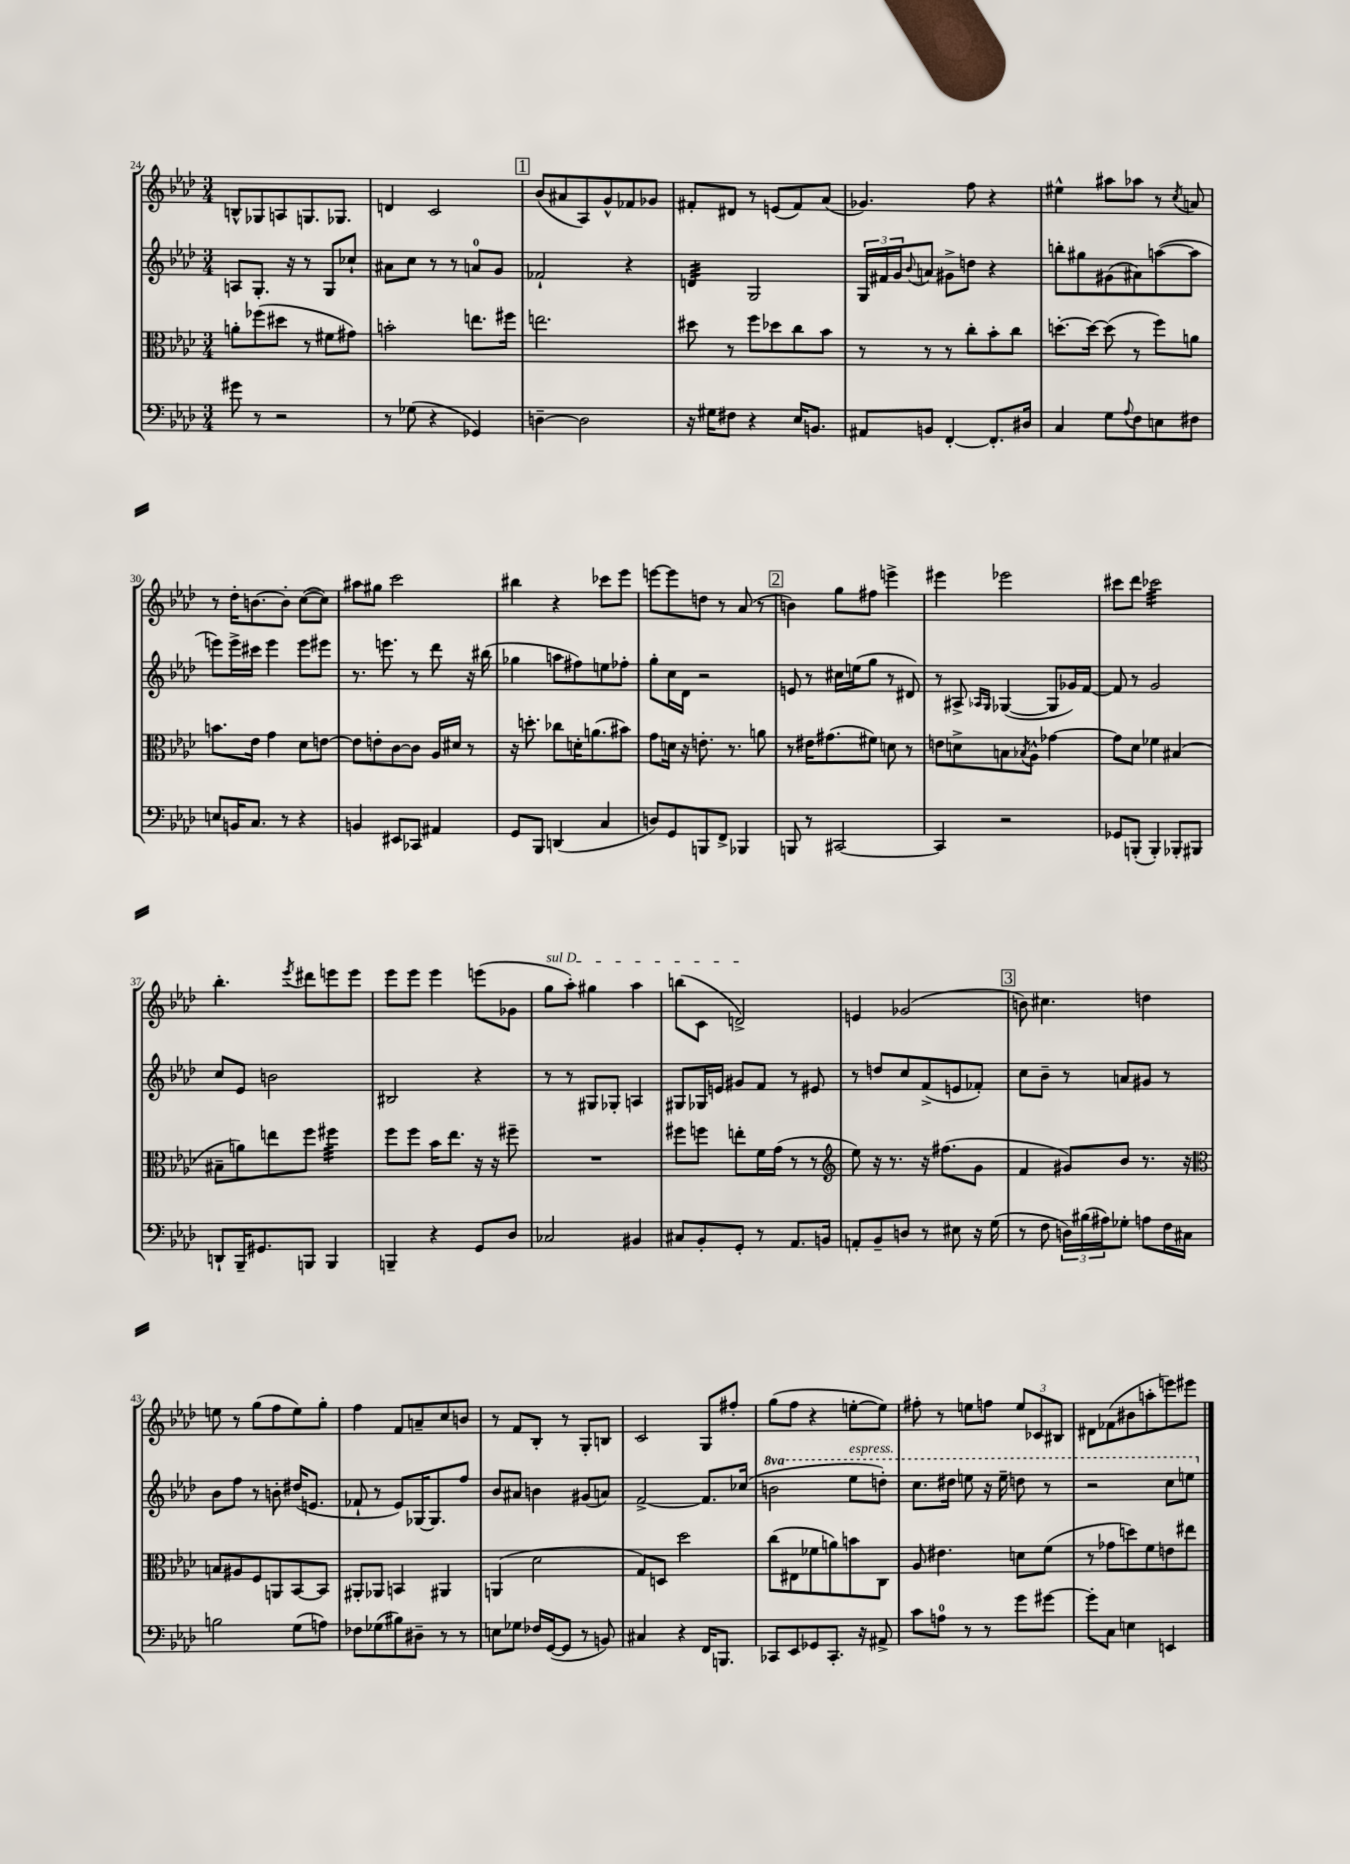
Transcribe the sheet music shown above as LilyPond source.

<<
\new StaffGroup <<
\new Staff = "s0" {
    \clef treble \key aes \major \numericTimeSignature \time 3/4
    b8-^ ges8 a8 g8. ges8. |
    d'4 c'2 |
    \mark \markup { \box "1" } bes'8( ais'8 aes8) g'8-^ fes'8 ges'8 |
    fis'8-. dis'8 r8 e'8( fis'8) aes'8( |
    ges'4.) f''8 r4 |
    eis''4-^ ais''8 aes''8 r8 \acciaccatura { c''8 } a'8 |
    r8 des''16-. b'8.~ b'8-. c''8~( c''8) |
    ais''8 gis''8 c'''2 |
    bis''4 r4 ces'''8 ees'''8 |
    e'''8~ e'''8 d''8 r8 aes'8( r8 |
    \mark \markup { \box "2" } b'4) g''8 fis''8 e'''4-> |
    eis'''4 ees'''2 |
    cis'''8 des'''8 ces'''2:32 |
    bes''4.-. \acciaccatura { ees'''8 } dis'''8 e'''8 e'''8 |
    ees'''8 ees'''8 ees'''4 e'''8( ges'8 |
    \once \override TextSpanner.bound-details.left.text = \markup { \italic "sul D" } g''8\startTextSpan aes''8-.) gis''4 aes''4 |
    b''8( c'8 d'2->\stopTextSpan) |
    e'4 ges'2( |
    \mark \markup { \box "3" } b'8) cis''4. d''4 |
    e''8 r8 g''8( f''8 e''8) g''8-. |
    f''4 f'8 a'8-- c''8 b'8 |
    r8 f'8 bes8-. r8 g8-. b8 |
    c'2 g8 fis''8-. |
    g''8( f''8 r4 e''8~-. e''8) |
    fis''8-. r8 e''8 f''8 \tuplet 3/2 { e''8 ces'8 bis8 } |
    dis'8 fes'8( bis'8 a''8-. e'''8) eis'''8 \bar "|." |
}
\new Staff = "s1" {
    \clef treble \key aes \major \numericTimeSignature \time 3/4 \set Staff.ottavationMarkups = #ottavation-simple-ordinals
    a8 g8.-. r16 r8 g8 ces''8-! |
    ais'8 c''8 r8 r8 a'8-0 g'8 |
    \mark \markup { \box "1" } fes'2-! r4 |
    d'4:32 g2 |
    \tuplet 3/2 { g16 fis'16 g'16 } \appoggiatura { bes'8 } a'8 gis'8-> d''8 r4 |
    b''8-. gis''8 gis'8( ais'8) a''8~( a''8 |
    e'''8) e'''16-> cis'''16 e'''4 e'''8 eis'''8 |
    r8. e'''8. r8 des'''8 r16 bis''16( |
    ges''4 a''8 fis''8) e''8 fes''8-. |
    g''8-. c''16 des'16 r2 |
    \mark \markup { \box "2" } e'8 r8 cis''16 e''16( g''8 r8 dis'8) |
    r8 ais8-> \grace { aes16 g16 } ges4~( ges8 ges'16) f'16~ |
    f'8 r8 g'2 |
    c''8 ees'8 b'2 |
    bis2 r4 |
    r8 r8 gis8 ges8-. a4 |
    gis8 ges16 e'16 gis'8 f'8 r8 eis'8 |
    r8 d''8 c''8 f'8->( e'8 fes'8-.) |
    \mark \markup { \box "3" } c''8 bes'8-- r8 a'8 gis'8 r8 |
    bes'8 f''8 r8 b'8-. dis''16( e'8. |
    fes'8-! r8 ees'8) ges16~ ges8. f''8 |
    bes'8 ais'8 b'4 gis'8( a'8) |
    f'2~-> f'8. ces''16( |
    \ottava #1 b''2 ees'''8^\markup { \italic "espress." } d'''8-.) |
    c'''8. dis'''16 e'''8 r16 e'''16-- d'''8 r8 |
    r2 c'''8 e'''8 \ottava #0 \bar "|." |
}
\new Staff = "s2" {
    \clef alto \key aes \major \numericTimeSignature \time 3/4
    a'8-. fes''8( dis''8 r8 fis'8 gis'8) |
    b'2-. e''8. fis''16 |
    \mark \markup { \box "1" } e''2. |
    dis''8 r8 f''8 des''8 c''8 bes'8 |
    r8 r8 r8 c''8-. bes'8-. c''8 |
    d''8.~-. d''16~ d''8( r8 f''8) a'8 |
    b'8. ees'16 g'4 des'8 e'8~ |
    e'8 e'8-. c'8~ c'8 aes16 dis'16 r8 |
    r16 d''8.-. ces''8 d'16-. a'8.( bis'8) |
    g'8 d'16 r16 e'8.-. r8. a'8 |
    \mark \markup { \box "2" } r8 eis'16 gis'8.( fis'8) d'8 r8 |
    e'8 d'8-> b8 \acciaccatura { bes8 } aes8-^ ges'4~ |
    ges'8 des'8 fes'4 bis4( |
    bis8-- a'8) e''8 f''8 fis''4:32 |
    f''8 f''8 bes'16 ees''8. r16 r16 fis''8-- |
    R2. |
    fis''8 f''8 e''8-. f'16 g'16( r8 r8 |
    \clef treble ees''8) r16 r8. r16 fis''8.( g'8 |
    \mark \markup { \box "3" } f'4 gis'8) bes'8 r8. r16 |
    \clef alto b8 ais8 f8 a,8 bes,8~ bes,8 |
    ais,8-. aes,8 b,4 ais,4 |
    a,4( des'2 |
    g8) d8 des''2 |
    c''8( eis8 fes'8 a'8) b'8 c8 |
    aes8 eis'4. d'8 f'8( |
    r8 ges'8 d''8) f'8 e'8 eis''8 \bar "|." |
}
\new Staff = "s3" {
    \clef bass \key aes \major \numericTimeSignature \time 3/4
    gis'8 r8 r2 |
    r8 ges8( r4 ges,4) |
    \mark \markup { \box "1" } d4~-- d2 |
    r16 gis16 fis8 r4 ees16 b,8. |
    ais,8 b,8 f,4~-. f,8.-. dis16 |
    c4 g8 \appoggiatura { aes8 } f8 e8 fis8 |
    e8 b,16 c8. r8 r4 |
    b,4 eis,8 ces,8 ais,4 |
    g,8 bes,,8 d,4( c4 |
    d8) g,8 b,,8 f,8-> bes,,4 |
    \mark \markup { \box "2" } b,,8 r8 cis,2~ |
    cis,4 r2 |
    ges,8 b,,8-.( b,,4-.) bes,,8-. bis,,8 |
    d,8-! bes,,16-- gis,8. b,,8 b,,4 |
    b,,4-- r4 g,8 des8 |
    ces2 bis,4 |
    cis8 bes,8-. g,8-. r8 aes,8. b,16 |
    a,8-. bes,8-- d8 r8 eis8 r16 g16( |
    \mark \markup { \box "3" } r8 f8 \tuplet 3/2 { d16) bis16( ais16) } ges8-. a8 f16 cis16 |
    b2 g8( a8) |
    fes8 ges8( bis8) dis8-- r8 r8 |
    e8 ges8 fes16 g,16~( g,8 r8 b,8) |
    cis4 r4 f,16 b,,8. |
    ces,8 ees,8 ges,8 ces,8.-. r16 ais,8-> |
    c'8 a8-0 r8 r8 g'8 gis'8~ |
    gis'8-. c8 e4 e,4 \bar "|." |
}
>>
>>
\layout { \context { \Score currentBarNumber = #24 } }
